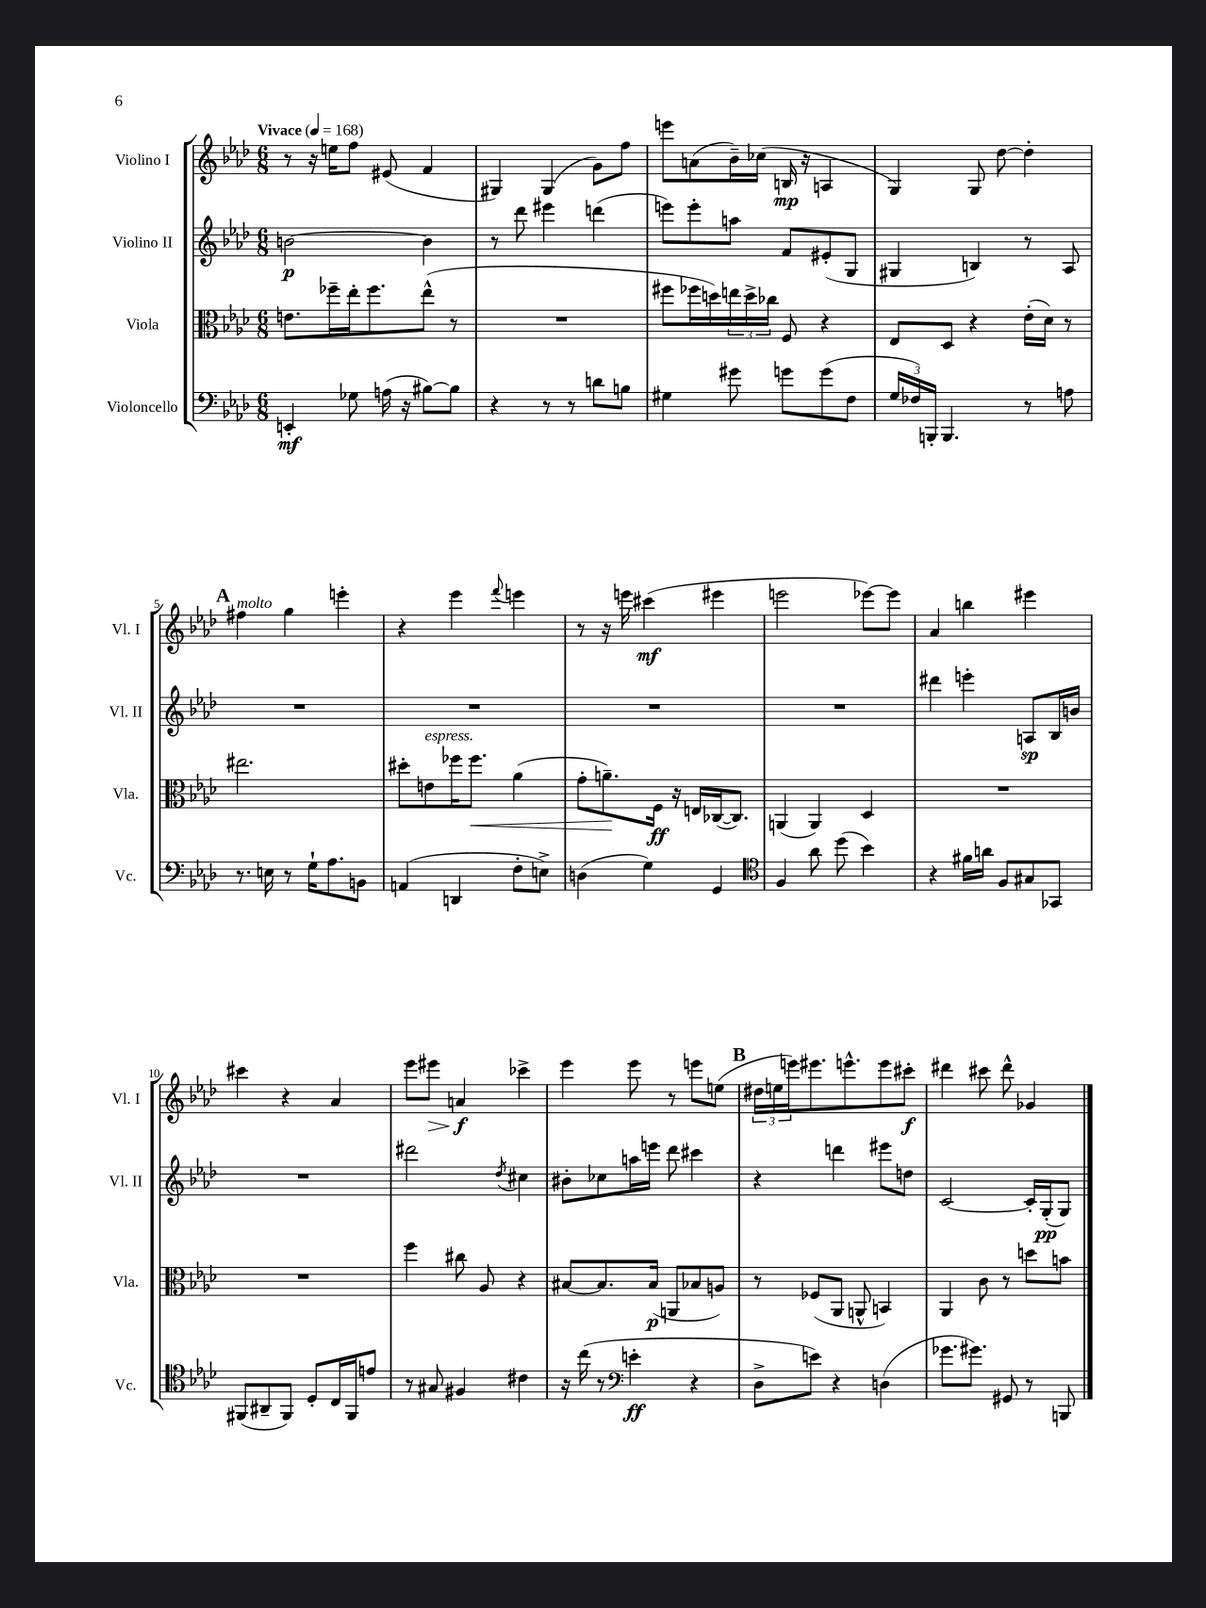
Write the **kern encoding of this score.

**kern	**dynam	**kern	**dynam	**kern	**dynam	**kern	**dynam
*part4	*part4	*part3	*part3	*part2	*part2	*part1	*part1
*staff4	*staff4	*staff3	*staff3	*staff2	*staff2	*staff1	*staff1
*I"Violoncello	*	*I"Viola	*	*I"Violino II	*	*I"Violino I	*
*I'Vc.	*	*I'Vla.	*	*I'Vl. II	*	*I'Vl. I	*
*clefF4	*	*clefC3	*	*clefG2	*	*clefG2	*
*k[b-e-a-d-]	*	*k[b-e-a-d-]	*	*k[b-e-a-d-]	*	*k[b-e-a-d-]	*
*M6/8	*	*M6/8	*	*M6/8	*	*M6/8	*
*MM168	*	*MM168	*	*MM168	*	*MM168	*
=1	=1	=1	=1	=1	=1	=1	=1
!	!	!	!	!	!	!LO:TX:a:B:t=Vivace	!
4EEn'/	mf	8.en\L	.	[2bn\	p	8r	.
.	.	.	.	.	.	16r	.
.	.	16ff-X~\L	.	.	.	16een\KL	.
8G-X\	.	16ee-'\J	.	.	.	8ff\J	.
.	.	8.ff-\	.	.	.	.	.
(16An\	.	.	.	.	.	(8e#X/	.
16r	.	.	.	.	.	.	.
[8B#X\L)	.	(8ee-^^\J	.	4b\]	.	4f/	.
8B#\J]	.	8r	.	.	.	.	.
=2	=2	=2	=2	=2	=2	=2	=2
4r	.	2.r	.	8r	.	4G#X/)	.
.	.	.	.	8ddd-\	.	.	.
8r	.	.	.	4eee#X\	.	(4G#/	.
8r	.	.	.	.	.	.	.
8dn\L	.	.	.	(4dddn\	.	8g\L)	.
8Bn\J	.	.	.	.	.	8ff\J	.
=3	=3	=3	=3	=3	=3	=3	=3
4G#X\	.	8ff#X\L	.	8eeen\L)	.	8eeen\L	.
.	.	16ff-X\L	.	8eee'\	.	(8an\	.
.	.	16ddn\)	.	.	.	.	.
8g#X\	.	24een\	.	8aan\J	.	16b-~\L)	.
.	.	24dd^\	.	.	.	.	.
.	.	.	.	.	.	(16cc-X\JJ	.
.	.	24cc-X\JJ	.	.	.	.	.
8gn\L	.	8F/	.	8f/L	.	16Bn/	mp
.	.	.	.	.	.	16r	.
(8g\	.	4r	.	(8e#X'/	.	4An/	.
8F\J	.	.	.	8G/J	.	.	.
=4	=4	=4	=4	=4	=4	=4	=4
24G/LL	.	8E-/L	.	4G#X/	.	4G/)	.
24F-X/)	.	.	.	.	.	.	.
24BBBn'/JJ	.	.	.	.	.	.	.
4.BBB/	.	8D-/J	.	.	.	.	.
.	.	4r	.	4Bn/)	.	8G/	.
.	.	.	.	.	.	[8dd-\	.
8r	.	(16e-'\LL	.	8r	.	4dd-'\]	.
.	.	16d-\JJ)	.	.	.	.	.
8An\	.	8r	.	8A-/	.	.	.
!!LO:LB:g=z
!!LO:REH:place=s1:t=A
=5	=5	=5	=5	=5	=5	=5	=5
!	!	!	!	!	!	!LO:TX:a:i:t=molto	!
8.r	.	2.ee#X\	.	2.r	.	4ff#X\	.
16En\	.	.	.	.	.	.	.
8r	.	.	.	.	.	4gg\	.
16G`\KL	.	.	.	.	.	.	.
8.A-\	.	.	.	.	.	.	.
.	.	.	.	.	.	4eeen'\	.
8BBn\J	.	.	.	.	.	.	.
=6	=6	=6	=6	=6	=6	=6	=6
(4AAn/	.	8dd#X'\L	.	2.r	.	4r	.
!	!	!LO:TX:a:i:t=espress.	!	!	!	!	!
.	.	8en\	.	.	.	.	.
4DDn/	.	16ff-X\K	.	.	.	4eee-\	.
!	!	!	!LO:HP:b	!	!	!	!
.	.	8.ff-\J	<	.	.	.	.
.	.	.	.	.	.	8qqfff/	.
8F'\L	.	(4a-\	.	.	.	4eeen\	.
8En^\J)	.	.	.	.	.	.	.
=7	=7	=7	=7	=7	=7	=7	=7
(4Dn\	.	8g'\L	.	2.r	.	8r	.
.	.	8.an~\)	.	.	.	16r	.
.	.	.	.	.	.	16eeen\	.
4G\)	.	.	.	.	.	(4ccc#X\	mf
.	.	16F\Jk	[ ff	.	.	.	.
.	.	16r	.	.	.	.	.
.	.	16En/LL	.	.	.	.	.
4GG/	.	([16C-X/J	.	.	.	4eee#X\	.
.	.	8.C-/J])	.	.	.	.	.
=8	=8	=8	=8	=8	=8	=8	=8
*clefC4	*	*	*	*	*	*	*
4F/	.	(4AAn/	.	2.r	.	2eeen\	.
8a-\	.	4AA/)	.	.	.	.	.
(8dd-\	.	.	.	.	.	.	.
4b-\)	.	4D-/	.	.	.	[8eee-X\L)	.
.	.	.	.	.	.	8eee-\J]	.
=9	=9	=9	=9	=9	=9	=9	=9
4r	.	2.r	.	4ddd#X\	.	4a-/	.
16f#X\LL	.	.	.	4eeen'\	.	4bbn\	.
16an\JJ	.	.	.	.	.	.	.
8F/L	.	.	.	.	.	.	.
8G#X/	.	.	.	8An/L	sp	4eee#X\	.
8GG-X/J	.	.	.	16B-/L	.	.	.
.	.	.	.	16bn/JJ	.	.	.
!!LO:LB:g=z
=10	=10	=10	=10	=10	=10	=10	=10
(8FF#X/L	.	2.r	.	2.r	.	4ccc#X\	.
8AA#X~/	.	.	.	.	.	.	.
8FF#/J)	.	.	.	.	.	4r	.
8D-'/L	.	.	.	.	.	.	.
16C/L	.	.	.	.	.	4a-/	.
16FF#/J	.	.	.	.	.	.	.
8en/J	.	.	.	.	.	.	.
=11	=11	=11	=11	=11	=11	=11	=11
8r	.	4ff\	.	2ddd#X\	.	8eee-\L	.
!	!	!	!	!	!	!	!LO:HP:b
8G#X/	.	.	.	.	.	8eee#X\J	>
4F#X/	.	8cc#X\	.	.	.	4an/	f
.	.	8A-/	.	.	.	.	.
.	.	.	.	8qdd-/	.	.	.
4c#X\	.	4r	.	4cc#X\	.	4ccc-X^\	]
=12	=12	=12	=12	=12	=12	=12	=12
16r	.	[8B#X/L	.	8b#X'\L	.	4eee-\	.
(16cc\	.	.	.	.	.	.	.
8r	.	8.B#/]	.	8cc-X\	.	.	.
*clefF4	*	*	*	*	*	*	*
4en'\	ff	.	.	16aan\L	.	8eee-\	.
.	.	(16B#/Jk	p	16eeen\JJ	.	.	.
.	.	8AAn/L	.	8ddd-\	.	8r	.
4r	.	8B-X/	.	4ccc#X\	.	8eeen\L	.
.	.	8An/J)	.	.	.	(8een\J	.
!!LO:REH:place=s1:t=B
=13	=13	=13	=13	=13	=13	=13	=13
8D-^\L	.	8r	.	4r	.	24dd#X\LL	.
.	.	.	.	.	.	24een\	.
.	.	.	.	.	.	24eeen\J)	.
8en\J)	.	(8F-X/L	.	.	.	8.eee#X\	.
4r	.	8AA-/J	.	4dddn\	.	.	.
.	.	.	.	.	.	8.eeen^^\	.
.	.	8AAn^^/	.	.	.	.	.
(4Dn\	.	4BBn/)	.	8eee#X\L	.	8eee\	.
.	.	.	.	8ddn\J	.	8ccc#X'\J	f
=14	=14	=14	=14	=14	=14	=14	=14
8.g-X\L	.	4AA-/	.	[2c/	.	4ddd#X\	.
8.g#X\J)	.	.	.	.	.	.	.
.	.	8c\	.	.	.	8ccc#X\	.
8GG#X/	.	8r	.	.	.	8ddd#^^\	.
8r	.	8ddn\L	.	16c'/LL]	.	4g-X/	.
.	.	.	.	(16G'/J	pp	.	.
8BBBn/	.	8bn\J	.	8G/J)	.	.	.
==	==	==	==	==	==	==	==
*-	*-	*-	*-	*-	*-	*-	*-
